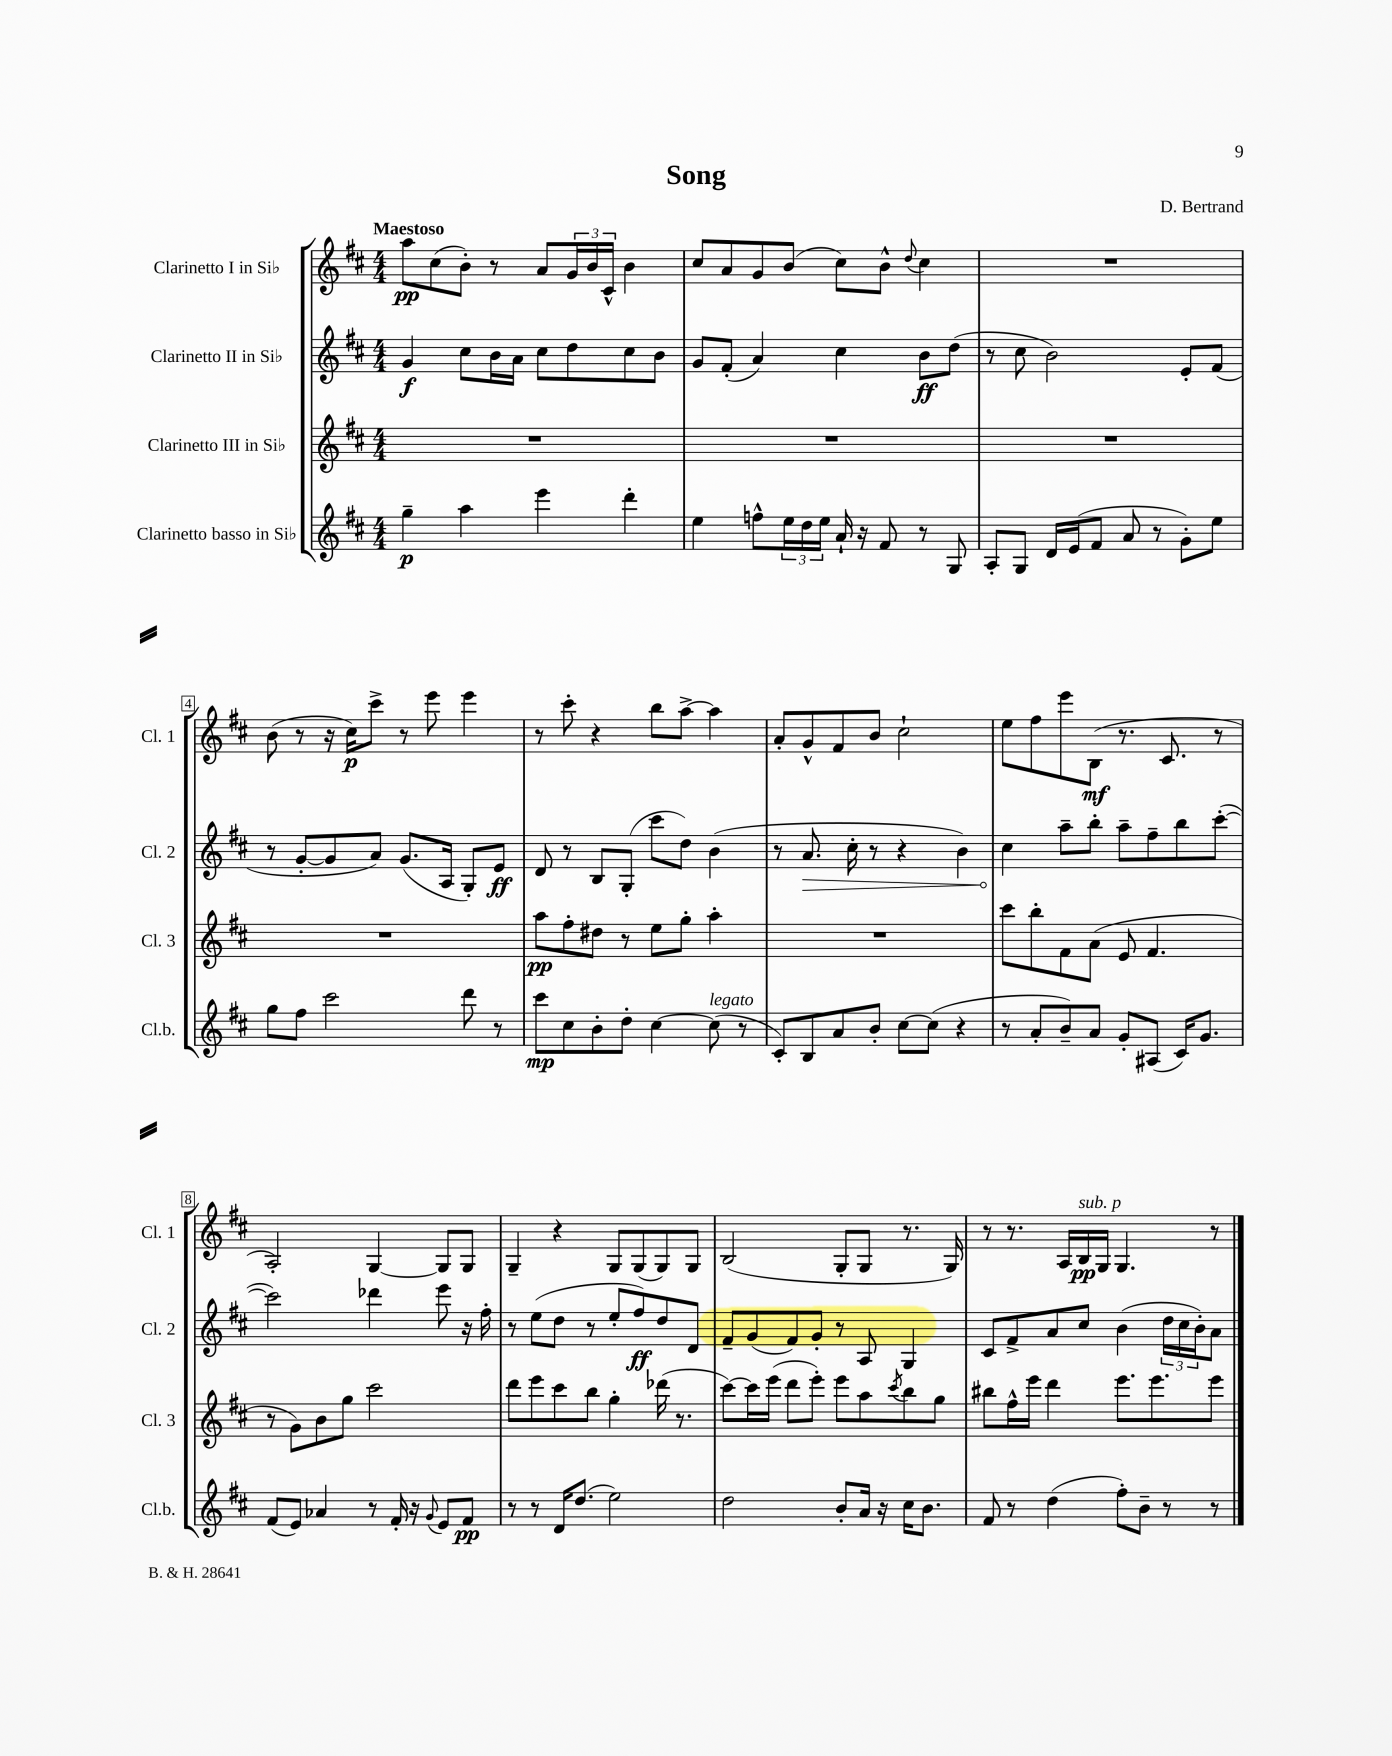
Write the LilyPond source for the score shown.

\header { title = "Song" composer = "D. Bertrand" }
<<
\new StaffGroup <<
\new Staff = "s0" \with { instrumentName = "Clarinetto I in Sib" shortInstrumentName = "Cl. 1" } {
    \clef treble \key d \major \numericTimeSignature \time 4/4 \tempo "Maestoso"
    a''8\pp cis''8( b'8-.) r8 a'8 \tuplet 3/2 { g'16 b'16 cis'16-^ } b'4 |
    cis''8 a'8 g'8 b'8( cis''8) b'8-^ \appoggiatura { d''8 } cis''4 |
    R1 |
    b'8( r8 r16 cis''16\p) cis'''8-> r8 e'''8 e'''4 |
    r8 cis'''8-. r4 b''8 a''8~-> a''4 |
    a'8-. g'8-^ fis'8 b'8 cis''2-! |
    e''8 fis''8 e'''8 b8\mf( r8. cis'8. r8 |
    a2-.) g4~ g8 g8 |
    g4-- r4 g8 g8( g8) g8 |
    b2( g8-. g8 r8. g16) |
    r8 r8. a16 b16\pp^\markup { \italic "sub. p" } g16 g4. r8 \bar "|." |
}
\new Staff = "s1" \with { instrumentName = "Clarinetto II in Sib" shortInstrumentName = "Cl. 2" } {
    \clef treble \key d \major \numericTimeSignature \time 4/4
    g'4\f cis''8 b'16 a'16 cis''8 d''8 cis''8 b'8 |
    g'8 fis'8-.( a'4) cis''4 b'8\ff d''8( |
    r8 cis''8 b'2) e'8-. fis'8( |
    r8 g'8~-. g'8 a'8) g'8.( a16 g8-.) e'8\ff |
    d'8 r8 b8 g8-.( cis'''8 d''8) b'4( |
    r8 \once \override Hairpin.circled-tip = ##t a'8.\> cis''16-. r8 r4 b'4) |
    cis''4\! a''8-- b''8-. a''8-- fis''8-- b''8 cis'''8~-.( |
    cis'''2) des'''4 e'''8 r16 fis''16-. |
    r8 e''8( d''8 r8 e''8-. fis''8\ff) d''8 d'8 |
    fis'8-- g'8( fis'8) g'8-. r8 a8 g4 |
    cis'8 fis'8-> a'8 cis''8 b'4( \tuplet 3/2 { d''16 cis''16 b'16-.) } a'8 \bar "|." |
}
\new Staff = "s2" \with { instrumentName = "Clarinetto III in Sib" shortInstrumentName = "Cl. 3" } {
    \clef treble \key d \major \numericTimeSignature \time 4/4
    R1 |
    R1 |
    R1 |
    R1 |
    a''8\pp fis''8-. dis''8 r8 e''8 g''8-. a''4-. |
    R1 |
    cis'''8 b''8-. fis'8 a'8( e'8 fis'4. |
    r8 g'8) b'8 g''8 cis'''2 |
    d'''8 e'''8 cis'''8 b''8 g''4-. des'''16( r8. |
    cis'''8~) cis'''16 e'''16( d'''8 e'''8-.) e'''8 a''8 \acciaccatura { cis'''8 } b''8 g''8 |
    bis''8 fis''16-^ e'''16 d'''4 e'''8. e'''8. e'''8 \bar "|." |
}
\new Staff = "s3" \with { instrumentName = "Clarinetto basso in Sib" shortInstrumentName = "Cl.b." } {
    \clef treble \key d \major \numericTimeSignature \time 4/4
    g''4--\p a''4 e'''4 d'''4-. |
    e''4 f''8-^ \tuplet 3/2 { e''16 d''16 e''16 } a'16-! r16 fis'8 r8 g8 |
    a8-. g8 d'16 e'16( fis'8 a'8 r8 g'8-.) e''8 |
    g''8 fis''8 cis'''2 d'''8 r8 |
    cis'''8\mp cis''8 b'8-. d''8-. cis''4~ cis''8^\markup { \italic "legato" }( r8 |
    cis'8-.) b8 a'8 b'8-. cis''8~ cis''8( r4 |
    r8 a'8-. b'8--) a'8 g'8-. ais8( cis'16) g'8. |
    fis'8( e'8) aes'4 r8 fis'16-. r16 \appoggiatura { g'8 } e'8 fis'8\pp |
    r8 r8 d'16 d''8.( e''2) |
    d''2 b'8-. a'16 r16 cis''16 b'8. |
    fis'8 r8 d''4( fis''8-.) b'8-- r8 r8 \bar "|." |
}
>>
>>
\layout { \context { \Score \override BarNumber.stencil = #(make-stencil-boxer 0.1 0.3 ly:text-interface::print) } }
